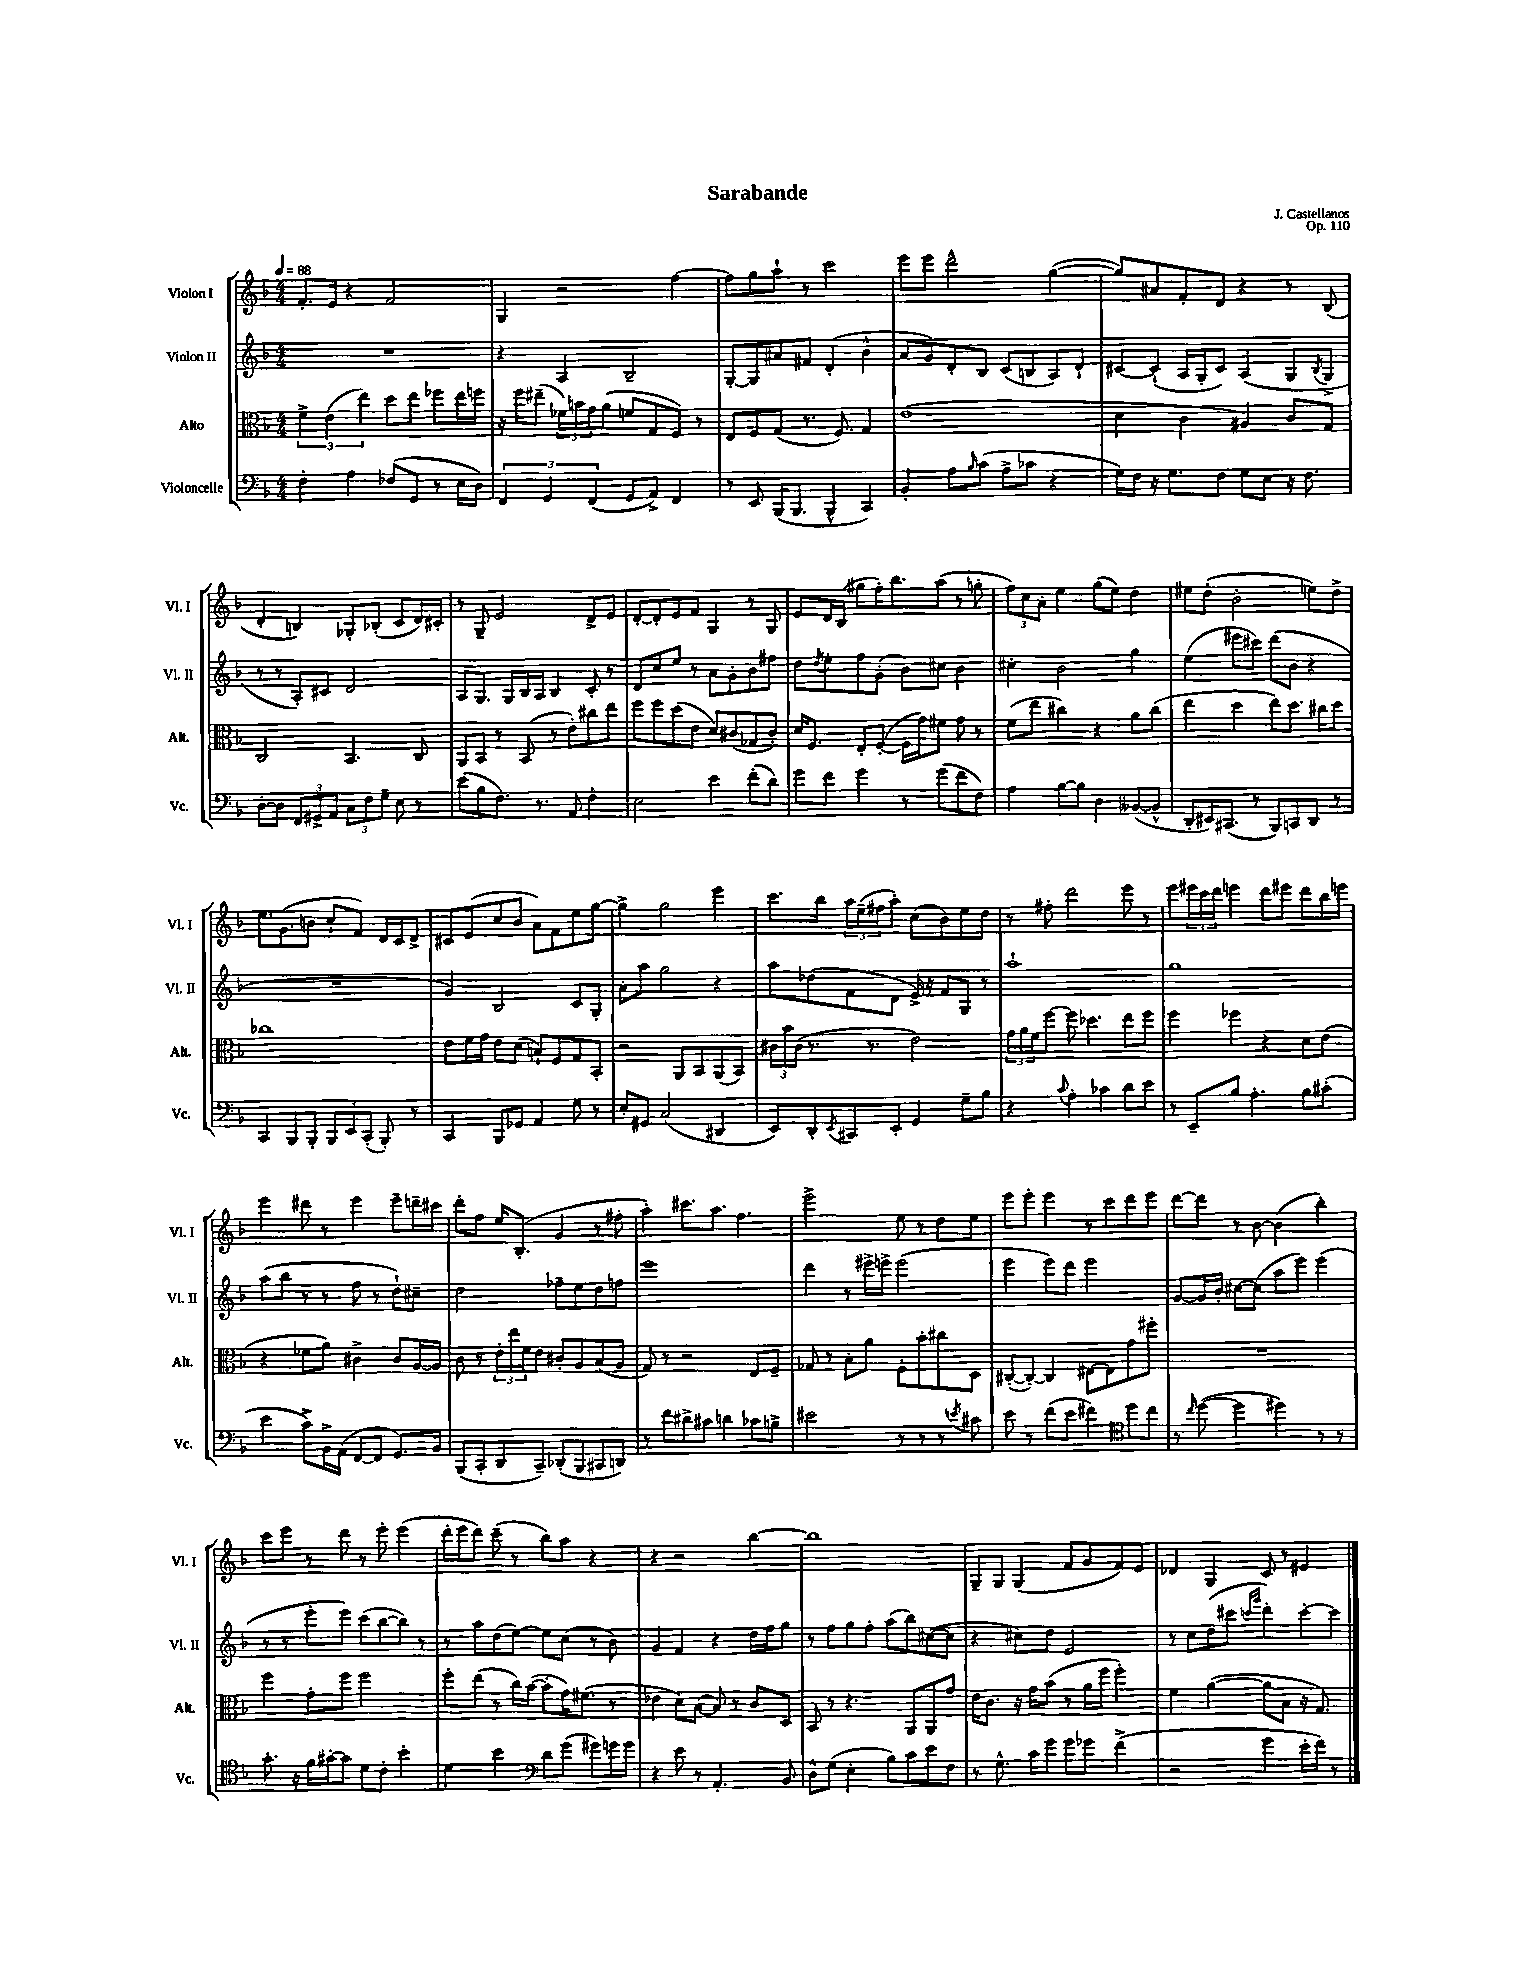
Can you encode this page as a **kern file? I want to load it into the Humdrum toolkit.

**kern	**kern	**kern	**kern
*part4	*part3	*part2	*part1
*staff4	*staff3	*staff2	*staff1
*I"Violoncelle	*I"Alto	*I"Violon II	*I"Violon I
*I'Vc.	*I'Alt.	*I'Vl. II	*I'Vl. I
*clefF4	*clefC3	*clefG2	*clefG2
*k[b-]	*k[b-]	*k[b-]	*k[b-]
*M4/4	*M4/4	*M4/4	*M4/4
*MM88	*MM88	*MM88	*MM88
=1	=1	=1	=1
4F'\	6f^\	1r	8.f'/L
.	(6e\	.	.
.	.	.	16e/Jk
4A\	.	.	4r
.	6ee\)	.	.
(8F-X/L	8dd\L	.	2f/
8GG/J	8ee\J	.	.
8r	8ff-X\L	.	.
16E\LL	16ee\L	.	.
16D\JJ)	16ffn\JJ	.	.
=2	=2	=2	=2
6FF/	16r	4r	4G/
.	16ff\KL	.	.
.	(8ee#X~\J	.	.
6GG/	.	.	.
.	24f-X\LL)	4A/	2r
.	24bn\	.	.
(6FF/	24g\J	.	.
.	(8a\J	.	.
8GG/L	8fn/L	2B-~/	.
8AA^/J)	8G/	.	.
4FF/	8F/J)	.	[4ff\
.	8r	.	.
=3	=3	=3	=3
8r	8E/L	[8G'/L	8ff\L]
8EE/	8F/	8G/]	8gg\
(16BBB-/KL	(8G/J	8a#X/	8aa`\J
8.BBB-/J	.	.	.
.	8.r	8f#X/J	8r
4BBB-^^/	.	(4d'/	2ccc\
.	8.F/)	.	.
4CC/)	4G/	4b-^^\	.
=4	=4	=4	=4
4BB-'/	(1e	8a/L	8eee\L
.	.	8g/)	8eee\J
8A\L	.	8d'/	2ddd^^\
16qqB-/	.	.	.
(8c\J	.	8B-/J	.
8A^\L	.	(8c/L	.
8c-X\J	.	8Bn/	.
4r	.	8A/)	([4gg\
.	.	8d`/J	.
=5	=5	=5	=5
16G\LL)	4d\	[8c#X/L	8gg/L])
16F\JJ	.	.	.
16r	.	(8c#`/J]	8a#X/
8.G\L	.	.	.
.	4c\	16A/LL	8f'/
.	.	16G'/J	.
8F\J	.	8c#/J)	8d/J
8G\L	4A#X/)	(4A/	4r
8E\J	.	.	.
16r	8c/L	8G/L	8r
8.F\	.	.	.
.	.	8qB-/	.
.	8G/J	8G^/J	(8B-/
!!LO:LB:g=z
=6	=6	=6	=6
[8D'\L	2C/	8r	4d'/
8D\J]	.	8r	.
12FF/L	.	8A'/L)	4Bn/)
12GG#X^/	.	.	.
.	.	8c#X/J	.
12AA/J	.	.	.
12C\L	4.BB-/	2d/	8G-X'/L
12F\	.	.	.
.	.	.	(8B-X'/J
12G~\J	.	.	.
8E\	.	.	8c/L
8r	8C/	.	16d/L)
.	.	.	16c#X'/JJ
=7	=7	=7	=7
(8e\L	8AA/L	8A/L	8r
8B-\	8BB-/J	8.G/J	8G~/
8.F\J)	8r	.	2e/
.	.	16G/LL	.
.	(8BB-/	16B-/	.
8.r	.	16A/JJ	.
.	8r	4B-/	.
8AA/	8e'\L)	.	.
4F'\	8cc#X\	8c'/	8d^/L
.	8ee\J	8r	8e/J
=8	=8	=8	=8
2E\	8ff\L	8d/L	[8d'/L
.	8ff\	8cc/	8d'/]
.	(8dd\	8ee/J	8e/
.	8e\J	8r	8f/J
4e\	8d/L)	8a\L	4G/
.	(8c#X/	8g'\	.
(8f'\L	8G-X/	8b-\	8r
8d\J)	8c#'/J)	8ff#X\J	8G/
=9	=9	=9	=9
8g\L	16d/KL	8dd\L	8e/L
.	8.F/J	.	.
.	.	8qdd/	.
8f\J	.	8ee'\	16d/L
.	.	.	(16B-/JJ
4g\	8E'/L	8ff\	8gg#X\L
.	([8F'/J	(8g'\J	16ff'\K)
.	.	.	8.bb-\
8r	16F\LL]	8b-\L)	.
.	16g\J)	.	.
(8g\L	8f#X\J	8cc#X\J	(8aa\J
8f\	8g\	4b-\	8r
8F\J)	8r	.	8ggn'\
=10	=10	=10	=10
4A\	(8f\L	4cc#X'\	12ff\L)
.	.	.	12cc\
.	8ee\J	.	.
.	.	.	12a'\J
[8B-\L	4cc#X\)	2b-\	4ee\
8B-\J]	.	.	.
4D\	4r	.	(8gg\L
.	.	.	8ee\J)
([8BB--X/L	8a\L	4gg\	4dd\
8BB--^^/J]	(8cc#\J	.	.
=11	=11	=11	=11
8DD'/L	4ee\	(4ee\	8ee#X\L
16EE#X/K)	.	.	(8dd'\J
(8.CC#X/J	.	.	.
.	4dd\	8eee#X\L	2b-'\
8r	.	8ccc#X\J)	.
8BBB-/L)	8ee\L)	(8ddd\L	.
8CCn/	8.dd\J	8b-\J	.
8DD/J	.	4r	8een\L)
.	16cc#X\KL	.	.
8r	8dd\J	.	8dd^\J
!!LO:LB:g=z
=12	=12	=12	=12
4CC/	1cc-X	1r	8.ee\L
.	.	.	(8.g\
8BBB-/L	.	.	.
8BBB-'/J	.	.	8bn\J
12BBB-/L	.	.	8cc`/L
12EE/	.	.	.
.	.	.	8f/J)
(12CC'/J	.	.	.
8BBB-'/)	.	.	16d/LL
.	.	.	16c/J
8r	.	.	8d^/J
=13	=13	=13	=13
4CC/	8e\L	4g/)	8c#X/L
.	16f\L	.	(8e/
.	16g\JJ	.	.
8BBB-/L	8e\L	2B-/	8cc/
8GG-X/J	(8d\J	.	8b-/J
4AA/	8Bn`/L)	.	8a\L)
.	8F/	.	8f\
8G\	8G/	8c/L	8ee\
8r	8BB-'/J	8G'/J	[8gg\J
=14	=14	=14	=14
8E'/L	2r	8a'\L	4gg^\]
8GG#X/J	.	8aa\J	.
(2C/	.	2gg\	2gg\
.	8AA/L	.	.
.	8BB-/	.	.
4DD#X/	(8AA/	4r	4eee\
.	8BB-/J)	.	.
=15	=15	=15	=15
8EE/L)	24c#X\LL	8aa\L	8.ccc\L
.	24b-\	.	.
.	(24c#\JJ	.	.
8DD'/	8.r	(8dd-X\	.
.	.	.	16bb-\Jk
8qEE/	.	.	.
8CC#X/	.	8f\	24aa\LL
.	.	.	(24ee~\
.	8.r	.	.
.	.	.	24ff#X\J
8EE'/J	.	8d\J	8aa'\J)
4GG/	2e\)	16e^/)	(8cc\L
.	.	16r	.
.	.	8f/L	8b-\)
8G~\L	.	8G/J	8ee\
8B-\J	.	8r	8dd\J
=16	=16	=16	=16
4r	24g\LL	1aa`	8r
.	24a\	.	.
.	24f\J	.	.
.	[8ff\J	.	8ff#X'\
8qqc/	.	.	.
4A'\	8ff\]	.	2ddd\
.	4.dd-X\	.	.
4c-X\	.	.	.
8d\L	8ee\L	.	8eee\
8e\J	8ff\J	.	8r
=17	=17	=17	=17
8r	4ff\	1gg	8eee\L
8EE~/L	.	.	24eee#X\L
.	.	.	24ccc\
.	.	.	24ddd\JJ
8B-/J	4ff-X\	.	4eeen\
4.A'\	.	.	.
.	4r	.	8ddd\L
.	.	.	8eee#X\J
8B-\L	8d\L	.	8ddd\L
(8c#X'\J	(8e\J	.	16bb-\L
.	.	.	16eeen\JJ
!!LO:LB:g=z
=18	=18	=18	=18
4e\	4r	(8aa\L	4eee\
.	.	8bb-\J	.
8c^\L)	8f-X\L	8r	8ddd#X\
16BB-^\L	8a\J)	8r	8r
(16AA\JJ	.	.	.
[8FF/L	4c#X^\	8ff\	4eee\
8FF/J]	.	8r	.
8.GG/L)	8c#/L	8dd`\L)	8eee~\L
.	[16A/L	8cc#X~\J	16dddn~\L
16BB-/Jk	16A/JJ]	.	16ccc#X\JJ
=19	=19	=19	=19
(8BBB-/L	8c\	2dd\	8ddd'\L
8CC'/	8r	.	8ff\J
8DD/	24e'\LL	.	16ee/KL
.	24ee\	.	.
.	.	.	(8.B-'/J
.	24f\J	.	.
8CC~/J)	8e\J	.	.
(8DD-X'/L	8c#X'/L	8ff-X~\L	4g/
8BBB-/	8A/	8ee\	.
8CC#X/	(8B-/	8dd\	8r
8DDn/J)	8A/J	8ffn\J	8ff#X'\
=20	=20	=20	=20
8r	8G/)	1eee	4aa'\)
8f\L	8r	.	.
8d#X^\	2r	.	8.ccc#X\L
8c#X\J	.	.	.
.	.	.	8.aa\J
4dn\	.	.	.
.	.	.	4.ff\
8c-X\L	8E/L	.	.
8Bn^\J	8F~/J	.	.
=21	=21	=21	=21
2e#X\	8G-X/	4ddd\	2eee^\
.	8r	.	.
.	8B-'\L	8r	.
.	8a\J	16eee#X^\LL	.
.	.	16eeen^\JJ	.
8r	8F'\L	(2eee\	8ee\
8r	8b-'\	.	8r
8r	8cc#X\	.	8dd\L
8qen/	.	.	.
8c#X\	8D\J	.	8ee\J
=22	=22	=22	=22
8e\	([8C#X'/L	4eee\	8eee\L
8r	8C#'/J_)	.	8eee'\J
(8f\L	4C#/]	8eee\L)	4eee\
8e\J	.	8ddd\J	.
4f#X\)	[8E#X\L	2eee\	8r
.	8E#\]	.	8ccc\L
*clefC4	*	*	*
8dd\L	8g\	.	8ddd\
8cc\J	8ff#X'\J	.	8eee\J
=23	=23	=23	=23
8r	1r	[8g/L	[8ddd\L
16qqcc/	.	.	.
([8dd\	.	16g/L]	8ddd\J]
.	.	16b-'/JJ	.
4dd\]	.	[8cc#X\L	8r
.	.	(8cc#\J]	[8b-\
4dd#X\)	.	8aa\L	(4b-\]
.	.	8eee\J)	.
8r	.	(4eee\	4bb-'\)
8r	.	.	.
!!LO:LB:g=z
=24	=24	=24	=24
8.g'\	4ff\	8r	8ccc\L
.	.	8r	8eee\J
16r	.	.	.
16f\LL	8g'\L	8eee'\L	8r
[16g#X'\J	.	.	.
8g#\J]	8ff\J	8eee\J)	8ddd\
8d\L	2ff\	(8ccc\L	8r
8c'\J	.	[8bb-\	8eee'\
4b-'\	.	8bb-\J])	(4eee\
.	.	8r	.
=25	=25	=25	=25
4d\	8ff'\L	8r	16ddd'\LL
.	.	.	16eee\J
.	(8ee\J	8aa\L	8ddd\J)
4b-\	8r	(8dd\	(8ccc~\
.	16cc\LL)	[8ee\J)	8r
.	([16b-\JJ	.	.
*clefF4	*	*	*
8d\L	8b-'\L]	8ee\L]	8bb-\L)
(8g\J	16g\K)	(8cc\J	8aa\J
.	(8.f#X\J	.	.
8g#X\L)	.	8r	4r
16gn\L	8r	8b-\)	.
16g\JJ	.	.	.
=26	=26	=26	=26
4r	4e-X\	4g/	4r
8e\	8d\L)	4f/	2r
8r	([8B-\J	.	.
4.AA'/	8B-/])	4r	.
.	8r	.	.
.	8c/L	16dd\LL	[4bb-\
.	.	16ff\J	.
8BB-/	8D/J	8gg\J	.
=27	=27	=27	=27
8D^^\L	8BB-/	8r	1bb-]
(8G\J	8r	8ff\L	.
4E'\	4.r	8gg\	.
.	.	8ff'\J	.
8B-\L)	.	(8aa\L	.
8c\	8AA/L	8bb-\)	.
8e\	8AA/	([8cc#X\	.
8F\J	8g/J	8cc#\J]	.
=28	=28	=28	=28
8r	16e\KL	4r	8G~/L
.	8.c\J	.	.
8.G^^\	.	.	8G/J
.	16r	8cc#X\L)	(4G/
16c\KL	16g\KL	.	.
8g\J	(8b-\J	8dd\J	.
8g\L	8r	2e/	8f/L
8g-X\J	16a\LL	.	8g/
.	16ff\JJ	.	.
(4f^\	4ff'\)	.	8f/)
.	.	.	8e/J
=29	=29	=29	=29
2r	4f\	8r	4d-X/
.	.	8cc\L	.
.	([4a\	(8dd\	4G/
.	.	8ccc#X\J	.
.	.	16qqcccn/LL	.
.	.	16qqggg/JJ	.
4g\	8a\L]	4ddd'\)	8c/
.	8B-\J	.	8r
16e'\LL	16r	[8ccc'\L	4e#X/
16f\JJ)	8.G/)	.	.
8r	.	8ccc\J]	.
==	==	==	==
*-	*-	*-	*-
